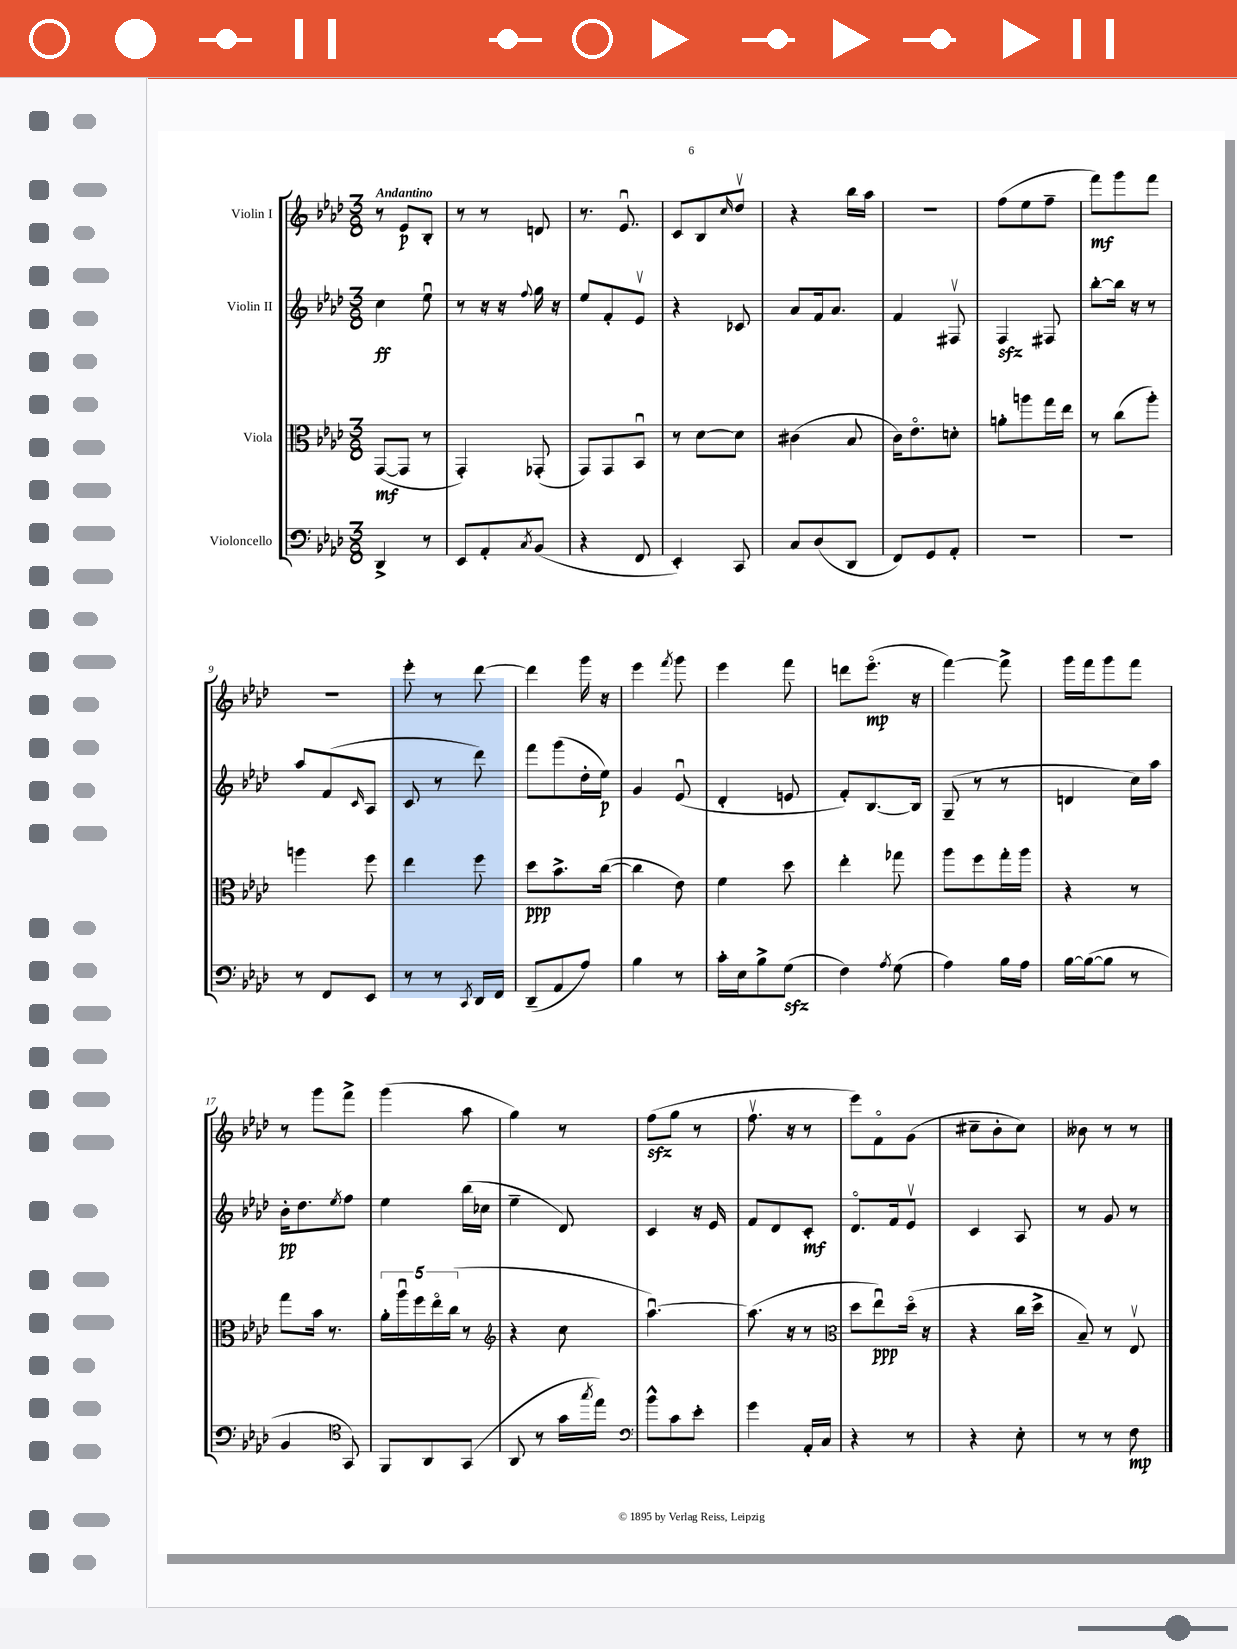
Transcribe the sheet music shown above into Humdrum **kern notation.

**kern	**kern	**kern	**kern
*staff4	*staff3	*staff2	*staff1
*clefF4	*clefC3	*clefG2	*clefG2
*k[b-e-a-d-]	*k[b-e-a-d-]	*k[b-e-a-d-]	*k[b-e-a-d-]
*M3/8	*M3/8	*M3/8	*M3/8
4DD-^/	([8GG/L	4cc\	8r
.	8GG/]J	.	8e-/L
8r	8r	8ee-u\	8B-'/J
=	=	=	=
8EE-/L	4GG'/)	8r	8r
8AA-'/	.	16r	8r
.	.	16r	.
8qC/	.	8qqff/	.
(8BB-/J	(8GG-'/	16gg\	8d/
.	.	16r	.
=	=	=	=
4r	8GG/L)	8ee-/L	8.r
.	8GG/	8f'/	.
.	.	.	8.e-u/
8FF/	8BB-u/J	8e-v/J	.
=	=	=	=
4EE-'/)	8r	4r	8c/L
.	[8d-\L	.	8B-/
.	.	.	16qqcc/
8CC/	8d-\]J	8c-/	8dd-v/J
=	=	=	=
8C/L	(4c#\	8a-/L	4r
(8D-/	.	16f/k	.
.	.	8.a-/J	.
8DD-/J	8B-/	.	16bb-\LL
.	.	.	16aa-\JJ
=	=	=	=
8FF/L)	16c\LK)	4f/	4.r
.	8.e-o\	.	.
8GG/	.	.	.
8AA-'/J	8d'\J	8F#v/	.
=	=	=	=
4.r	8a'\L	4F/	(8ff\L
.	8aa\	.	8ee-\
.	16gg\L	8F#/	8ff~\J
.	16ee-\JJ	.	.
=	=	=	=
4.r	8r	[8bb-'\L	8fff\L)
.	(8cc\L	16bb-\]Jk	8ggg\
.	.	16r	.
.	8aa-'\J)	8r	8fff\J
=	=	=	=
8r	4aa\	8aa-/L	4.r
8FF/L	.	(8f/	.
.	.	16qqc/	.
8EE-/J	8ff\	8A-/J	.
=	=	=	=
8r	4ee-\	8c/	8eee-'\
8r	.	8r	8r
8qCC/	.	.	.
16DD-/LL	8ff\	8ddd-\)	[8ddd-\
16FF/JJ	.	.	.
=	=	=	=
(8DD-~/L	8dd-\L	8fff\L	4ddd-\]
8AA-/	8.b-^\	(8ggg\	.
8A-/J)	.	16dd-'\L	16ggg\
.	([16cc\Jk	16ee-\JJ)	16r
=	=	=	=
4B-\	4cc\]	4g/	4eee-\
.	.	.	8qfff/
8r	8e-\)	(8e-u/	8ggg\
=	=	=	=
16c'\LL	4f\	4d-'/	4eee-\
16E-\J	.	.	.
8B-^\	.	.	.
(8G\J	8dd-\	8e/	8fff\
=	=	=	=
4F\)	4ee-'\	8f'/L)	8ddd\L
.	.	[8.B-/	(8.eee-o\J
8qA-/	.	.	.
(8G\	8gg-\	.	.
.	.	16B-/]Jk	16r
=	=	=	=
4A-\)	8aa-\L	(8G~/	[4fff\)
.	8ff\	8r	.
16B-\LL	16gg'\L	8r	8fff^\]
16A-\JJ	16aa-\JJ	.	.
=	=	=	=
[16B-\LL	4r	4d/	16ggg\LL
(16B-\_J	.	.	16fff\J
8B-\]J	.	.	8ggg\
8r	8r	16cc\LL)	8fff\J
.	.	16aa-\JJ	.
=	=	=	=
4BB-/	8gg\L	16b-'\LK	8r
.	.	8.dd-\	.
.	16b-\Jk	.	8ggg\L
.	8.r	.	.
*clefC4	*	*	*
.	.	8qee-/	.
8GG/)	.	8ff\J	8fff^\J
=	=	=	=
8FF/L	20a-'\LL	4ee-\	(4ggg\
.	20aa-u\	.	.
.	20ff\	.	.
8AA-/	.	.	.
.	20ee-o\	.	.
.	(20cc\JJ	.	.
(8GG/J	8r	(16bb-\LL	8aa-\
.	.	16cc-\JJ	.
=	=	=	=
*	*clefG2	*	*
8AA-/	4r	4ee-~\	4gg\)
8r	.	.	.
16g\LL	8cc\	8d-/)	8r
8qgg/	.	.	.
16ee-\JJ)	.	.	.
=	=	=	=
*clefF4	*	*	*
8b-^^\L	[4.aa-u\)	4c/	(8ff\L
8c\	.	.	8gg\J
8e-'\J	.	16r	8r
.	.	16e-/	.
=	=	=	=
4g\	(8.aa-\]	8f/L	8.ffv\
.	.	8d-/	.
.	16r	.	16r
16AA-'/LL	8r	8c'/J	8r
16C/JJ	.	.	.
=	=	=	=
*	*clefC3	*	*
4r	8dd-\L	8.d-o/L	8eee-\L)
.	8ee-u\)	.	8fo\
.	.	16f/k	.
8r	(16dd-o\Jk	8e-v/J	(8g\J
.	16r	.	.
=	=	=	=
4r	4r	4c/	8cc#~\L
.	.	.	8b-'\
8E-'\	16cc\LL	8A-/	8cc#\J)
.	16dd-^\JJ	.	.
=	=	=	=
8r	8B-~/)	8r	8b--\
8r	8r	8g/	8r
8F\	8E-v/	8r	8r
==	==	==	==
*-	*-	*-	*-
